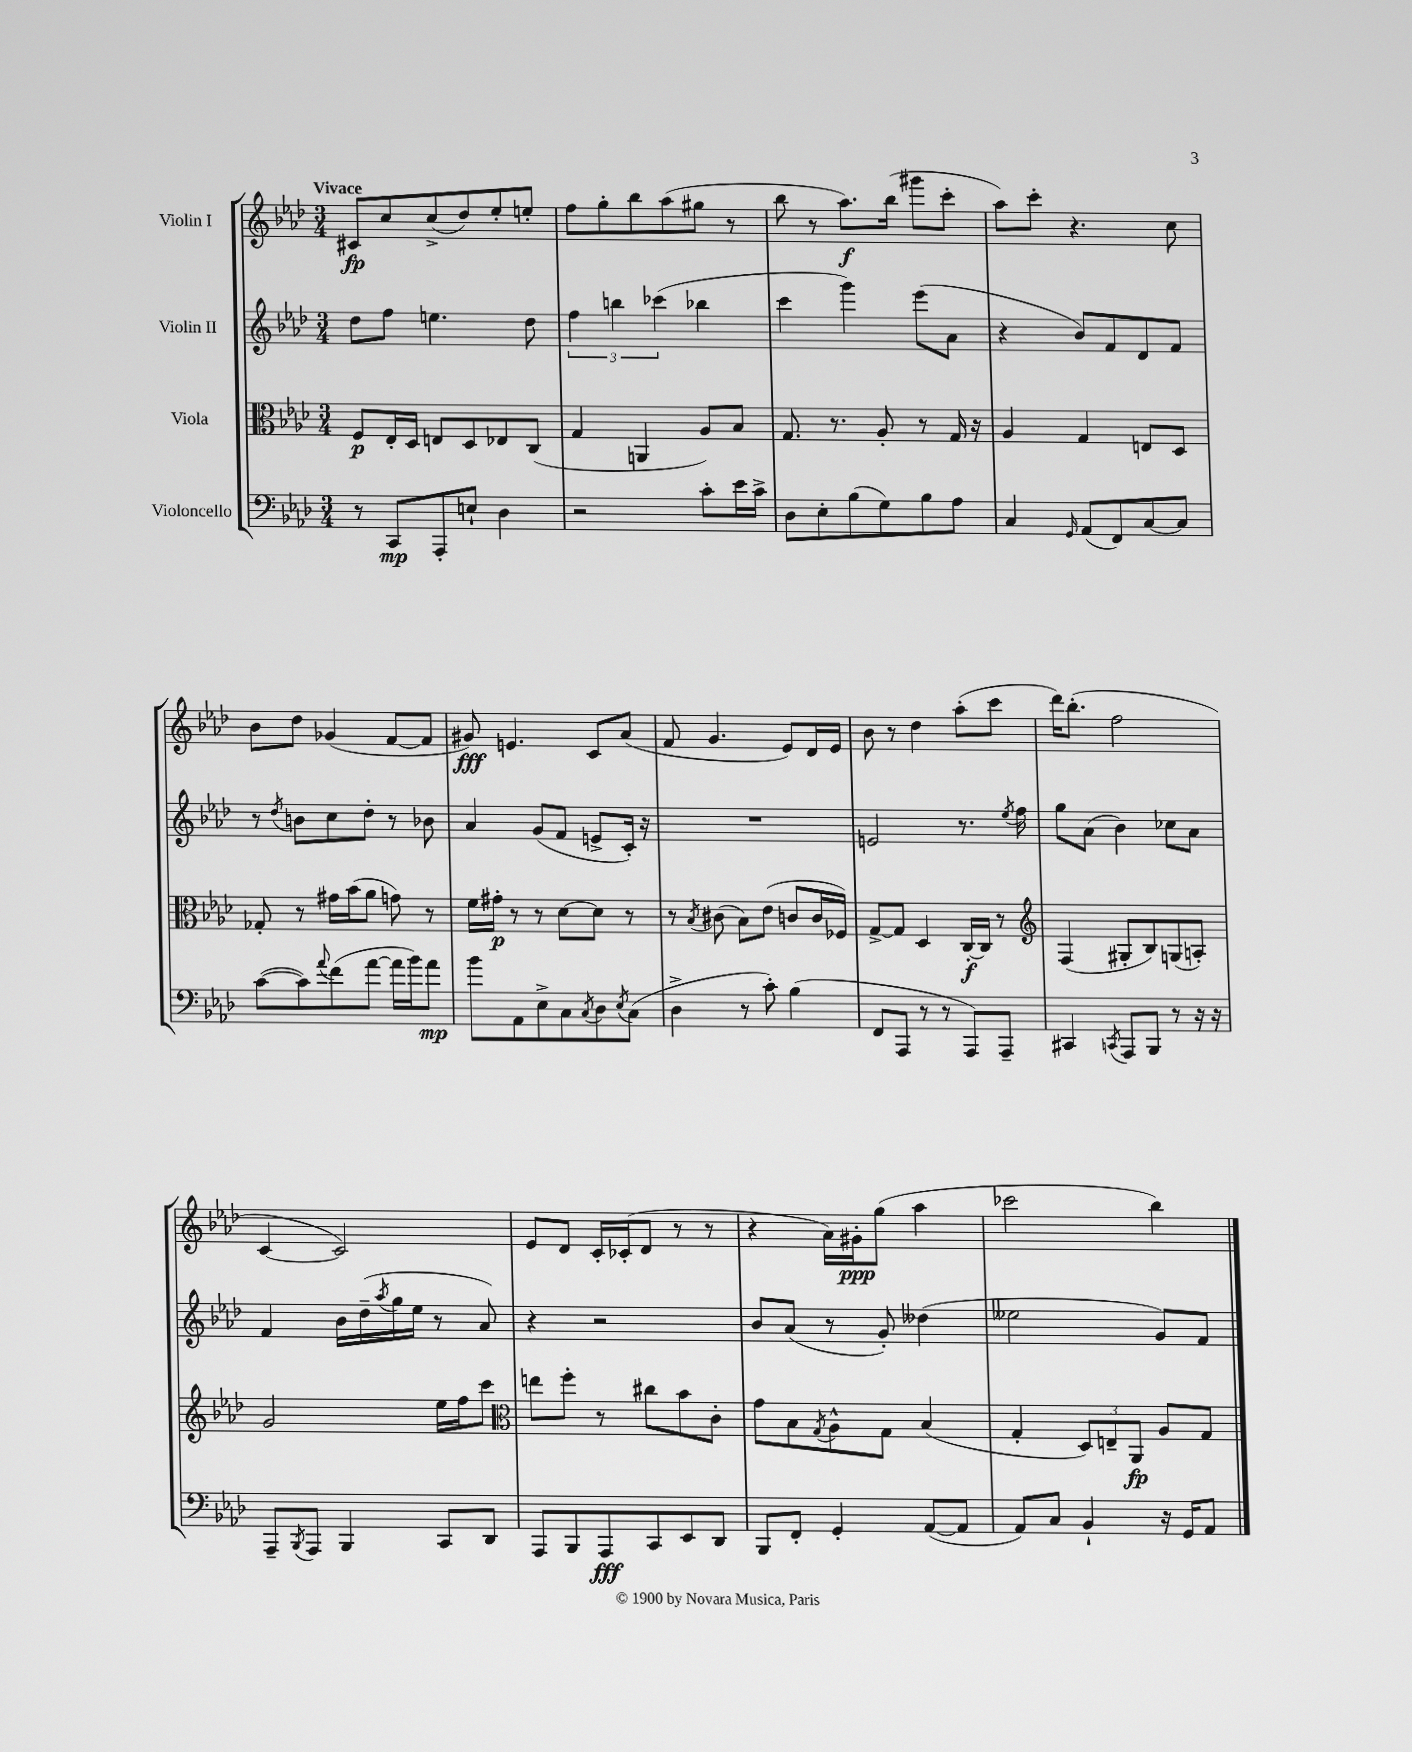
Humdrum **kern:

**kern	**kern	**kern	**kern
*staff4	*staff3	*staff2	*staff1
*clefF4	*clefC3	*clefG2	*clefG2
*k[b-e-a-d-]	*k[b-e-a-d-]	*k[b-e-a-d-]	*k[b-e-a-d-]
*M3/4	*M3/4	*M3/4	*M3/4
8r	8F/L	8dd-\L	8c#/L
8CC/L	16E-'/L	8ff\J	8cc/
.	16D-/JJ	.	.
8AAA-'/	8E/L	4.ee\	(8cc^/
8E`/J	8D-/	.	8dd-/)
4D-\	8E-/	.	8ee-'/
.	(8C/J	8dd-\	8ee'/J
=	=	=	=
2r	4G/	6ff\	8ff\L
.	.	.	8gg'\
.	.	6bb\	.
.	4AA/	.	8bb-\
.	.	(6ccc-\	.
.	.	.	(8aa-\
8c'\L	8A-/L)	4bb-\	8gg#\J
16e-\L	8B-/J	.	8r
16c^\JJ	.	.	.
=	=	=	=
8D-\L	8.G/	4ccc\	8bb-\
8E-'\	.	.	8r
.	8.r	.	.
(8B-\	.	4ggg\)	8.aa-\L)
8G\)	8A-'/	.	.
.	.	.	(16bb-\Jk
8B-\	8r	(8eee-\L	8ggg#\L
8A-\J	16G/	8a-\J	8ccc'\J
.	16r	.	.
=	=	=	=
4C/	4A-/	4r	8aa-\L)
.	.	.	8ccc'\J
16qqGG/	.	.	.
(8AA-/L	4G/	8b-/L)	4.r
8FF/)	.	8f/	.
[8C/	8E/L	8d-/	.
8C/]J	8D-/J	8f/J	8cc\
=	=	=	=
([8c\L	8G-'/	8r	8b-\L
.	.	8qdd-/	.
8c\])	8r	8b\L	8dd-\J
8qqa-/	.	.	.
(8f\	16g#\LL	8cc\	(4g-/
.	(16b-\J	.	.
[8a-\J	8a-\J	8dd-'\J	.
16a-\]LL	8g\)	8r	[8f/L
16b-\J)	.	.	.
8a-\J	8r	8b-\	8f/]J
=	=	=	=
8b-\L	16f\LL	4a-/	8g#/)
.	16g#'\JJ	.	.
8AA-\	8r	.	4.e/
8E-^\	8r	(8g/L	.
8C\	[8d-\L	8f/J	.
8qC/	.	.	.
8D-\	8d-\]J	8e^/L	8c/L
8qE-/	.	.	.
(8C\J	8r	16c'/Jk)	(8a-/J
.	.	16r	.
=	=	=	=
4D-^\	8r	2.r	8f/
.	8qB-/	.	.
.	(8c#\	.	4.g/
8r	8B-\L)	.	.
8c'\)	(8e-\J	.	.
(4B-\	8c/L	.	8e-/L)
.	16c/L	.	16d-/L
.	16F-/JJ)	.	16e-/JJ
=	=	=	=
8FF/L	[8G^/L	2e/	8b-\
8AAA-/J	8G/]J	.	8r
8r	4D-/	.	4dd-\
8r	.	.	.
8AAA-/L)	[16C'/LL	8.r	(8aa-'\L
.	16C/]JJ	.	.
8AAA-~/J	8r	.	8ccc\J
.	.	8qee-/	.
.	.	16ff\	.
=	=	=	=
*	*clefG2	*	*
4CC#/	(4F/	8gg\L	16ddd-\LK)
.	.	.	(8.bb-'\J
.	.	(8a-\J	.
8qCC/	.	.	.
8AAA-/L	8G#'/L	4b-\)	2ff\
8BBB-/J	8B-/)	.	.
8r	(8G/	8cc-\L	.
16r	8A'/J)	8a-\J	.
16r	.	.	.
=	=	=	=
8AAA-~/L	2g/	4f/	[4c/
8qBBB-/	.	.	.
8AAA-/J	.	.	.
4BBB-/	.	16b-\LL	2c/])
.	.	(16dd-~\	.
.	.	8qaa-/	.
.	.	16gg\	.
.	.	16ee-\JJ	.
8CC/L	16ee-\LL	8r	.
.	16ff\J	.	.
8DD-/J	8ccc\J	8a-/)	.
=	=	=	=
*	*clefC3	*	*
8AAA-/L	8ee\L	4r	8e-/L
8BBB-/	8ff'\J	.	8d-/J
8AAA-/	8r	2r	16c'/LL
.	.	.	(16c-'/J
8CC/	8cc#\L	.	8d-/J
8EE-/	8b-\	.	8r
8DD-/J	8c'\J	.	8r
=	=	=	=
8BBB-/L	8g\L	8b-/L	4r
8FF'/J	8B-\	(8a-/J	.
.	8qG/	.	.
4GG'/	8A-^^\	8r	16a-\LL)
.	.	.	16g#'\J
.	8G\J	8g'/)	(8gg\J
([8AA-/L	(4B-/	(4dd--\	4aa-\
8AA-/]J	.	.	.
=	=	=	=
8AA-/L)	4G'/	2ee--\	2ccc-\
8C/J	.	.	.
4BB-`/	12D-/L)	.	.
.	12E~/	.	.
.	12AA-/J	.	.
16r	8A-/L	8g/L)	4bb-\)
16GG/LK	.	.	.
8AA-/J	8G/J	8f/J	.
==	==	==	==
*-	*-	*-	*-
